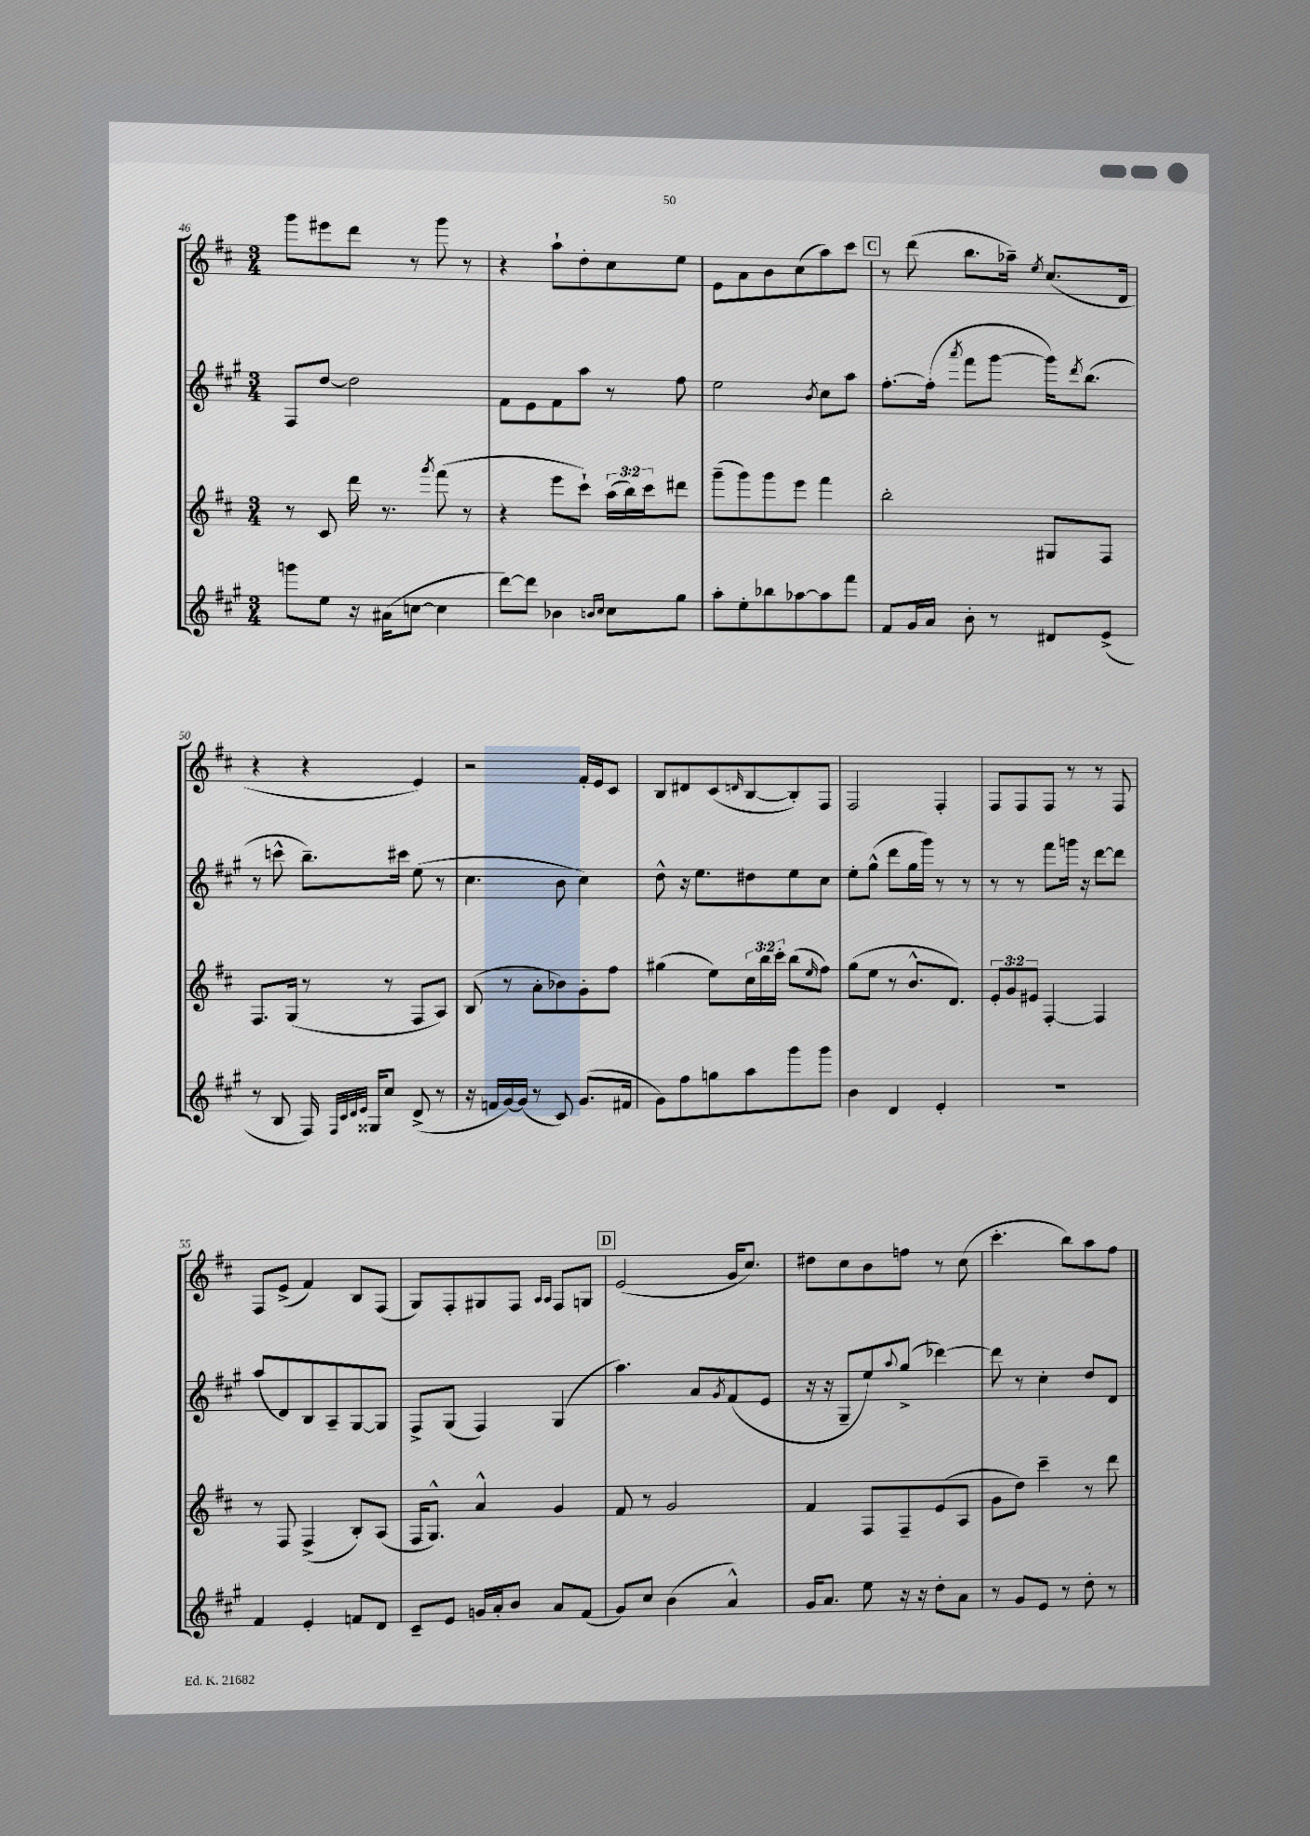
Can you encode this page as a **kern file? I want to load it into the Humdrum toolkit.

**kern	**kern	**kern	**kern
*staff4	*staff3	*staff2	*staff1
*clefG2	*clefG2	*clefG2	*clefG2
*k[f#c#g#]	*k[f#c#]	*k[f#c#g#]	*k[f#c#]
*M3/4	*M3/4	*M3/4	*M3/4
8ggg\L	8r	8F#/L	8ggg\L
8ee\J	8c#/	[8dd/J	8eee#\
16r	16ddd\	2dd\]	8ddd\J
(16a#\LK	8.r	.	.
[8cc\J	.	.	8r
.	8qggg/	.	.
4cc\]	(8fff#\	.	8ggg\
.	8r	.	8r
=	=	=	=
[8ddd\L)	4r	8f#\L	4r
8ddd\]J	.	8e\	.
4b-\	8eee\L	8f#\	8aa`\L
.	8ccc#`\J)	8aa\J	8dd'\
16qqb/LL	.	.	.
16qqcc#/JJ	.	.	.
8cc#\L	(24aa\LL	8r	8cc#\
.	24bb\)	.	.
.	24ccc#\J	.	.
8gg#\J	8ddd#\J	8ff#\	8ee\J
=	=	=	=
8aa'\L	(8ggg~\L	2ee\	8e\L
8ee'\	8ggg\)	.	8a\
8bb-\	8ggg\	.	8b\
[8aa-\	8eee\J	.	(8cc#\
.	.	8qb/	.
8aa-\]	4fff#\	8cc#\L	8aa\)
8fff#\J	.	8aa\J	8ccc#\J
=	=	=	=
8f#/L	2bb'\	[8.ff#'\L	8r
16g#/L	.	.	(8ddd\
16a/JJ	.	(16ff#'\]Jk	.
.	.	8qaaa/	.
8b'\	.	8fff#\L	8.bb\L
8r	.	[8ggg#\J	.
.	.	.	16aa-~\Jk)
.	.	.	8qee/
8d#/L	8G#/L	16ggg#\]LK)	(8.cc#/L
.	.	8qddd/	.
.	.	(8.bb\J	.
(8e^/J	8F#/J	.	.
.	.	.	16d/Jk
=	=	=	=
8r	8.F#/L	8r	4r
8B/	.	8ccc^^\	.
.	(16G/Jk	.	.
16F#/)	8r	8.bb~\L)	4r
32qqF#/LLL	.	.	.
32qqc#/	.	.	.
32qqd/	.	.	.
32qqe/JJJ	.	.	.
16G##/LK	.	.	.
8cc#/J	8r	.	.
.	.	16ccc#\Jk	.
(8d^/	8F#/L	(8ee\	4e/)
8r	8A/J)	8r	.
=	=	=	=
16r	(8B/	4.cc#\	2r
16f/LL	.	.	.
[16g#/)	8r	.	.
(16g#/]JJ	.	.	.
8r	8a'\L	.	.
8c#/)	8b-\)	8b\	.
(8.g#/L	8g'\	4cc#\)	16f#'/LL
.	.	.	16e/J
.	8ff#\J	.	8c#/J
16f#/Jk	.	.	.
=	=	=	=
8g#\L)	(4gg#\	8dd^^\	8B/L
8ff#\	.	16r	8d#/
.	.	8.ee\L	.
8gg\	8ee\L)	.	(8c#/
.	.	.	16qqd/
8aa\	24cc#\L	8dd#\	[8B/
.	24bb\	.	.
.	24ccc#'\JJ	.	.
8ggg#\	(8bb\L	8ee\	8B'/])
.	16qqee/	.	.
8ggg#\J	8ff#\J)	8cc#\J	8F#/J
=	=	=	=
4b\	(8gg\L	8ee'\L	2F#/
.	8ee\J	(8gg#^^\J	.
4d/	8r	8ddd\L	.
.	8.b^^/L	16gg#\L	.
.	.	16ggg#\JJ)	.
4e'/	.	8r	4F#'/
.	8.d/J)	.	.
.	.	8r	.
=	=	=	=
2.r	12e'/L	8r	8F#/L
.	12g/	.	.
.	.	8r	8F#/
.	12e#/J	.	.
.	[4F#'/	8fff#\L	8F#/J
.	.	16ggg\Jk	8r
.	.	16r	.
.	4F#/]	[8ddd\L	8r
.	.	8ddd\]J	8F#/
=	=	=	=
4f#/	8r	(8aa/L	8F#/L
.	8F#/	8d/)	(8e^/J
4e'/	(4F#^/	8B/	4f#/)
.	.	8A~/	.
8f/L	8B'/L)	[8G#/	8B/L
8d/J	(8A/J	8G#/]J	(8F#/J
=	=	=	=
8c#~/L	16F#/LK	8F#^/L	8G/L)
.	8.G^^/J)	.	.
8e/J	.	(8G#/J	8F#'/
16g/LL	4a^^/	4F#/)	8G#/
16a'/J	.	.	.
8b/J	.	.	8F#/J
.	.	.	16qqA/LL
.	.	.	16qqA/JJ
8a/L	4g/	(4G#/	8F#/L
(8f#/J	.	.	8G/J
=	=	=	=
8g#/L)	8f#/	4.aa\)	(2e/
8cc#/J	8r	.	.
(4b\	2g/	.	.
.	.	8a/L	.
.	.	8qg#/	.
4a^^/)	.	(8f#/	16g/LK
.	.	.	8.cc#/J)
.	.	8e/J	.
=	=	=	=
16g#/LK	4f#/	16r	8dd#\L
8.a/J	.	16r	.
.	.	8G#~/L	8cc#\
8ee\	8F#/L	8ee/)	8b\
.	.	8qqaa/	.
16r	8F#~/	(8gg#^/J	8ff\J
16r	.	.	.
8dd'\L	(8e/	[4ddd-\)	8r
8a\J	8A/J	.	(8cc#\
=	=	=	=
8r	8g\L	8ddd-\]	4.ccc#'\
8g#/L	8dd\J)	8r	.
8e/J	4ccc#~\	4cc#'\	.
8r	.	.	8bb\L)
8dd'\	8r	8dd/L	8aa\
8r	8ddd\	8d/J	8ff#\J
==	==	==	==
*-	*-	*-	*-
